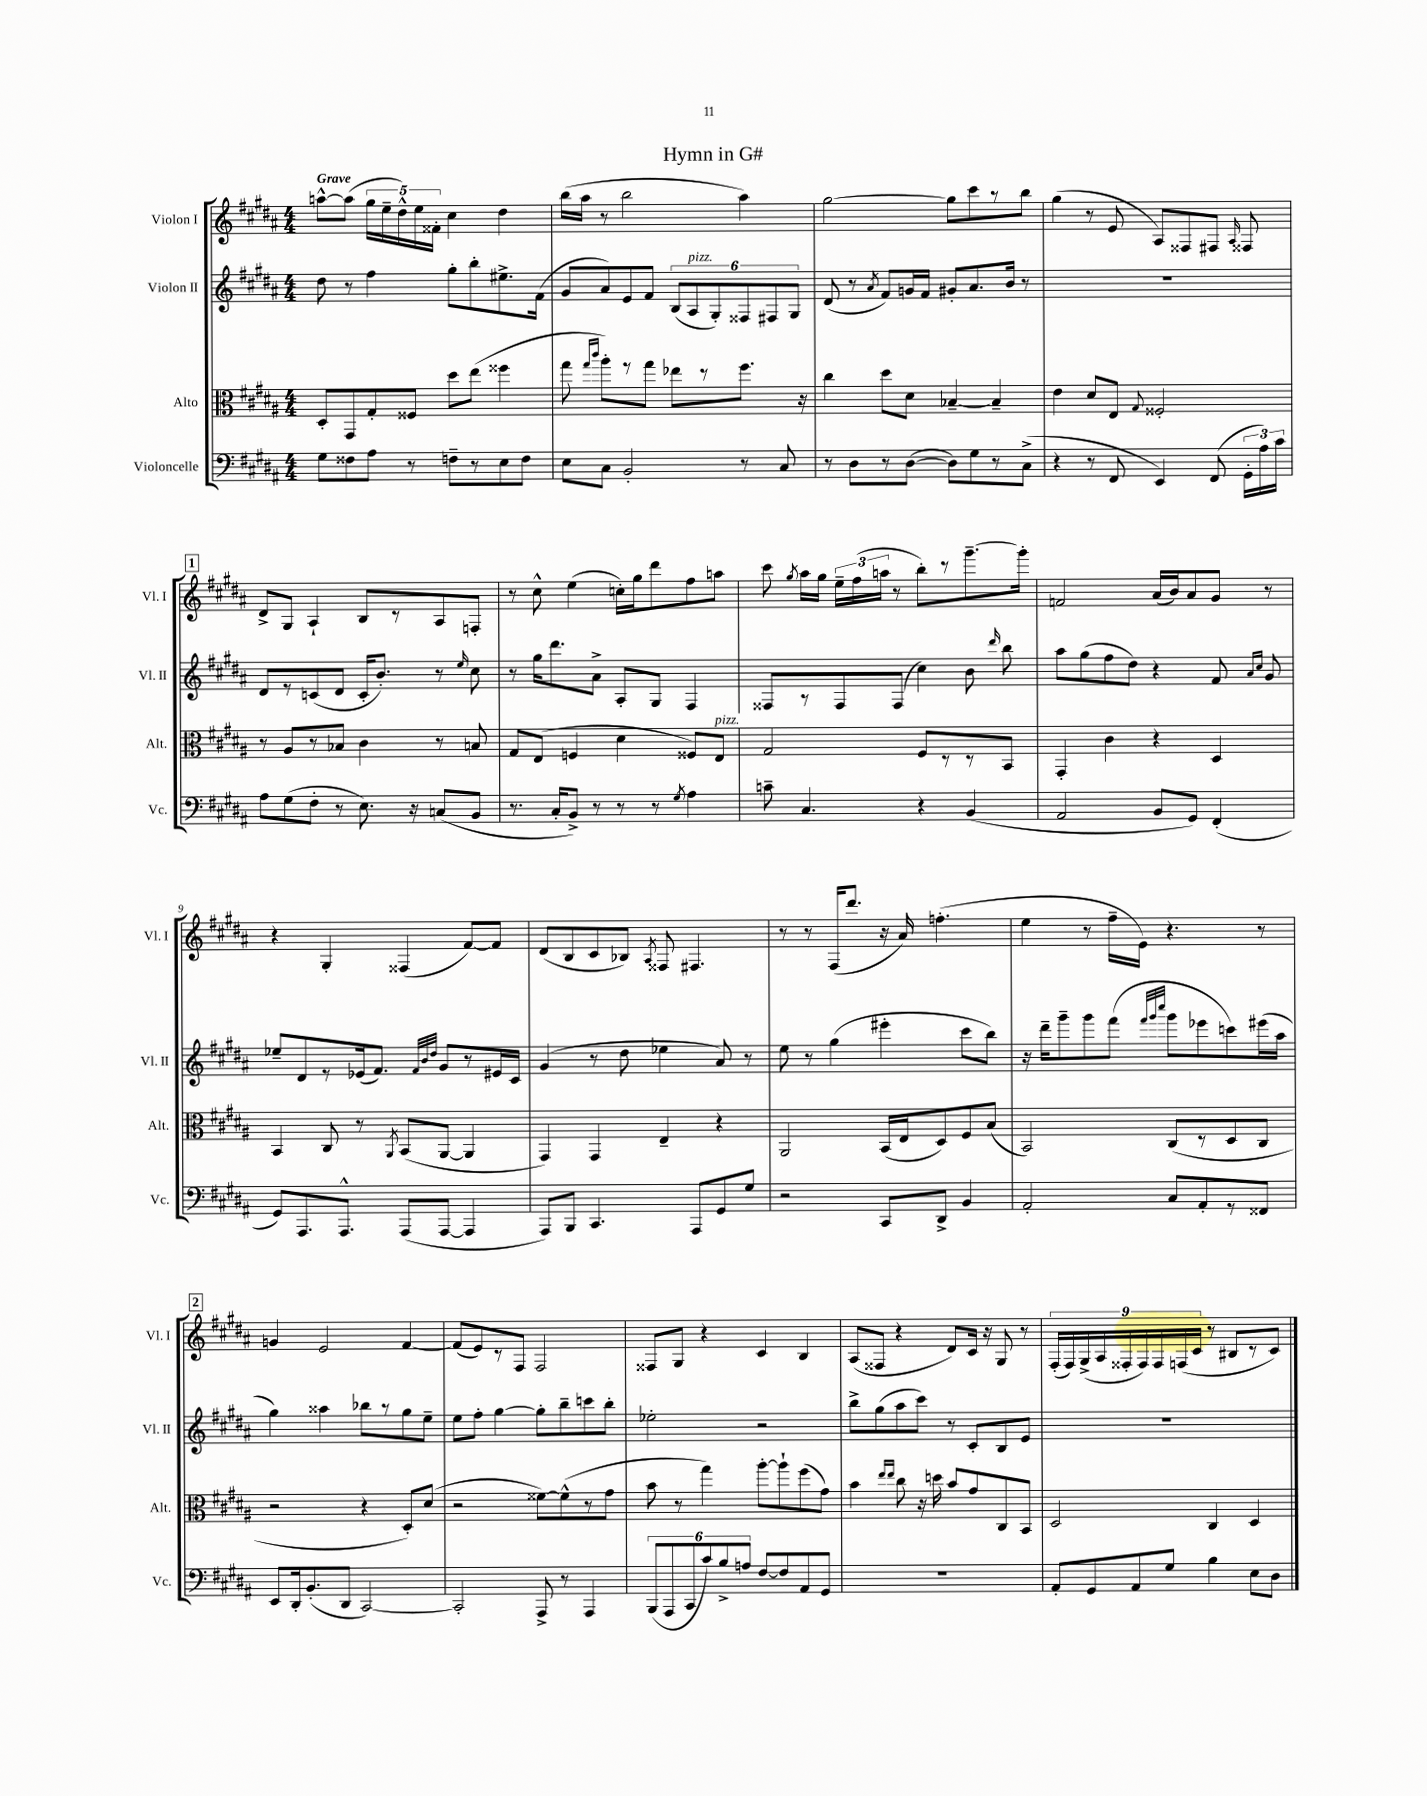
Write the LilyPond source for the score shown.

\header { title = "Hymn in G#" }
<<
\new StaffGroup <<
\new Staff = "s0" \with { instrumentName = "Violon I" shortInstrumentName = "Vl. I" } {
    \clef treble \key b \major \numericTimeSignature \time 4/4 \tempo "Grave"
    \autoBeamOff a''8[~-^ a''8]( \tuplet 5/4 { gis''16[ e''16-- dis''16-^) e''16 fisis'16]-. } cis''4 dis''4 |
    b''16[( ais''16] r8 b''2 ais''4) |
    gis''2~ gis''8[ cis'''8 r8 b''8] |
    gis''4( r8 e'8 ais8[) fisis8 fis8] \grace { ais16 } fisis8 |
    \mark \markup { \box "1" } dis'8[-> gis8] ais4-! b8[ r8 ais8 f8]-. |
    r8 cis''8-^ e''4( c''16[-.) gis''16 dis'''8 fis''8 a''8] |
    cis'''8 \acciaccatura { gis''8 } ais''16[ gis''16] \tuplet 3/2 { e''16[-- fis''16( a''16] } r8 b''8[-.) r8 gis'''8.~-- gis'''16]-. |
    f'2 ais'16[( b'16) ais'8 gis'8] r8 |
    r4 gis4-. fisis4( fis'8[~) fis'8] |
    dis'8[( b8 cis'8 bes8]) \acciaccatura { ais8 } fisis8 fis4. |
    r8 r8 fis16[( dis'''8.] r16 ais'16) f''4.-.( |
    e''4 r8 fis''16[-- e'16]) r4. r8 |
    \mark \markup { \box "2" } g'4 e'2 fis'4~ |
    fis'8[( e'8) r8 fis8] fis2 |
    fisis8[ gis8] r4 cis'4 b4 |
    ais8[( fisis8] r4 dis'8[) cis'16] r16 gis8 r8 |
    \tuplet 9/8 { fis16[-.( fis16) gis16->( ais16 fisis16-. fisis16) fisis16 f16( cis'16] } r8 bis8[ r8 cis'8]) \bar "|." |
}
\new Staff = "s1" \with { instrumentName = "Violon II" shortInstrumentName = "Vl. II" } {
    \clef treble \key b \major \numericTimeSignature \time 4/4
    \autoBeamOff dis''8 r8 fis''4 gis''8[-. b''8-. eis''8.-> fis'16]( |
    gis'8[ ais'8) e'8 fis'8] \tuplet 6/4 { b8[( ais8^\markup { \italic "pizz." } gis8-.) fisis8 fis8 gis8] } |
    dis'8( r8 \acciaccatura { ais'8 } fis'8[) g'16 fis'16] gis'8[-. ais'8. b'16] r8 |
    R1 |
    \mark \markup { \box "1" } dis'8[ r8 c'8( dis'8] c'16[-. b'8.]-.) r8 \grace { e''16 } cis''8 |
    r8 gis''16[ dis'''8. ais'8]-> ais8[-. gis8] fis4 |
    fisis8[ r8 fisis8 fisis8]( cis''4) b'8 \grace { dis'''16 } b''8 |
    ais''8[ gis''8( fis''8 dis''8]) r4 fis'8 \grace { ais'16[ cis''16] } gis'8 |
    ees''8[-- dis'8 r8 ees'16( fis'8.]) \grace { fis'32[ b'32 dis''32] } gis'8[ r8 eis'16 cis'16] |
    gis'4( r8 dis''8 ees''4 ais'8) r8 |
    e''8 r8 gis''4( eis'''4-. cis'''8[ b''8]) |
    r16 dis'''16[-- gis'''8-- gis'''8 fis'''8]( \grace { fis'''32[ gis'''32 cis''''32] } gis'''8[ ees'''8 c'''8) eis'''16( ais''16] |
    \mark \markup { \box "2" } gis''4) aisis''4 bes''8[ r8 gis''8 e''8]-- |
    e''8[ fis''8]-. gis''4~ gis''8[-. b''8-- c'''8 b''8]-. |
    ees''2-. r2 |
    b''8[-> gis''8( ais''8 cis'''8]) r8 cis'8[-. b8 e'8] |
    R1 \bar "|." |
}
\new Staff = "s2" \with { instrumentName = "Alto" shortInstrumentName = "Alt." } {
    \clef alto \key b \major \numericTimeSignature \time 4/4
    \autoBeamOff dis8[-. gis,8 gis8-. fisis8] dis''8[ e''8]( fisis''4 |
    gis''8 \grace { gis''16[ cis'''16] } ais''8[-.) r8 gis''8] ees''8[ r8 fis''8.] r16 |
    cis''4 dis''8[ dis'8] bes4~-- bes4-- |
    e'4 dis'8[ e8] \appoggiatura { gis8 } fisis2-. |
    \mark \markup { \box "1" } r8 ais8[ r8 bes8] cis'4 r8 b8 |
    gis8[ e8]( f4 dis'4 fisis8[) e8]^\markup { \italic "pizz." } |
    gis2 fis8[ r8 r8 b,8] |
    gis,4-. cis'4 r4 dis4 |
    b,4 cis8 r8 \acciaccatura { ais,8 } b,8[( ais,8]~ ais,4 |
    gis,4) gis,4 e4-- r4 |
    ais,2 b,16[( e16 dis8) fis8 b8]( |
    b,2) cis8[( r8 dis8 cis8] |
    \mark \markup { \box "2" } r2 r4 dis8[-.) dis'8]( |
    r2 fisis'8[~) fisis'8-^( r8 gis'8] |
    b'8 r8 gis''4) ais''8[~-. ais''8-! fis''8( gis'8]) |
    b'4 \grace { e''16[ e''16] } cis''8 r16 d''16 b'8[ gis'8 cis8 b,8] |
    dis2 cis4 dis4 \bar "|." |
}
\new Staff = "s3" \with { instrumentName = "Violoncelle" shortInstrumentName = "Vc." } {
    \clef bass \key b \major \numericTimeSignature \time 4/4
    \autoBeamOff gis8[ fisis8 ais8] r8 f8[-- r8 e8 f8] |
    e8[ cis8] b,2-. r8 cis8 |
    r8 dis8[ r8 dis8]~( dis8[) gis8 r8 cis8]->( |
    r4 r8 fis,8 e,4) fis,8( \tuplet 3/2 { gis,16[-. ais16) cis'16] } |
    \mark \markup { \box "1" } ais8[ gis8( fis8]-. r8 e8.) r16 c8[( b,8] |
    r8. cis16[-. b,8]->) r8 r8 r8 \acciaccatura { gis8 } ais4 |
    c'8-- cis4. r4 b,4( |
    ais,2 b,8[ gis,8]) fis,4-.( |
    gis,8[) ais,,8. ais,,8.]-^ ais,,8[( ais,,8]~ ais,,4 |
    ais,,8[) b,,8] cis,4. ais,,8[ gis,8 gis8] |
    r2 cis,8[ dis,8]-> b,4 |
    ais,2-. cis8[ ais,8-. r8 fisis,8] |
    \mark \markup { \box "2" } e,8[ dis,16-. b,8.-.( dis,8] cis,2~) |
    cis,2-. ais,,8-> r8 ais,,4 |
    \tuplet 6/4 { b,,8[( ais,,8 cis,8 cis'8) b8-> a8] } fis8[~ fis8 ais,8 gis,8] |
    R1 |
    ais,8[-. gis,8 ais,8 gis8] b4 e8[ dis8] \bar "|." |
}
>>
>>
